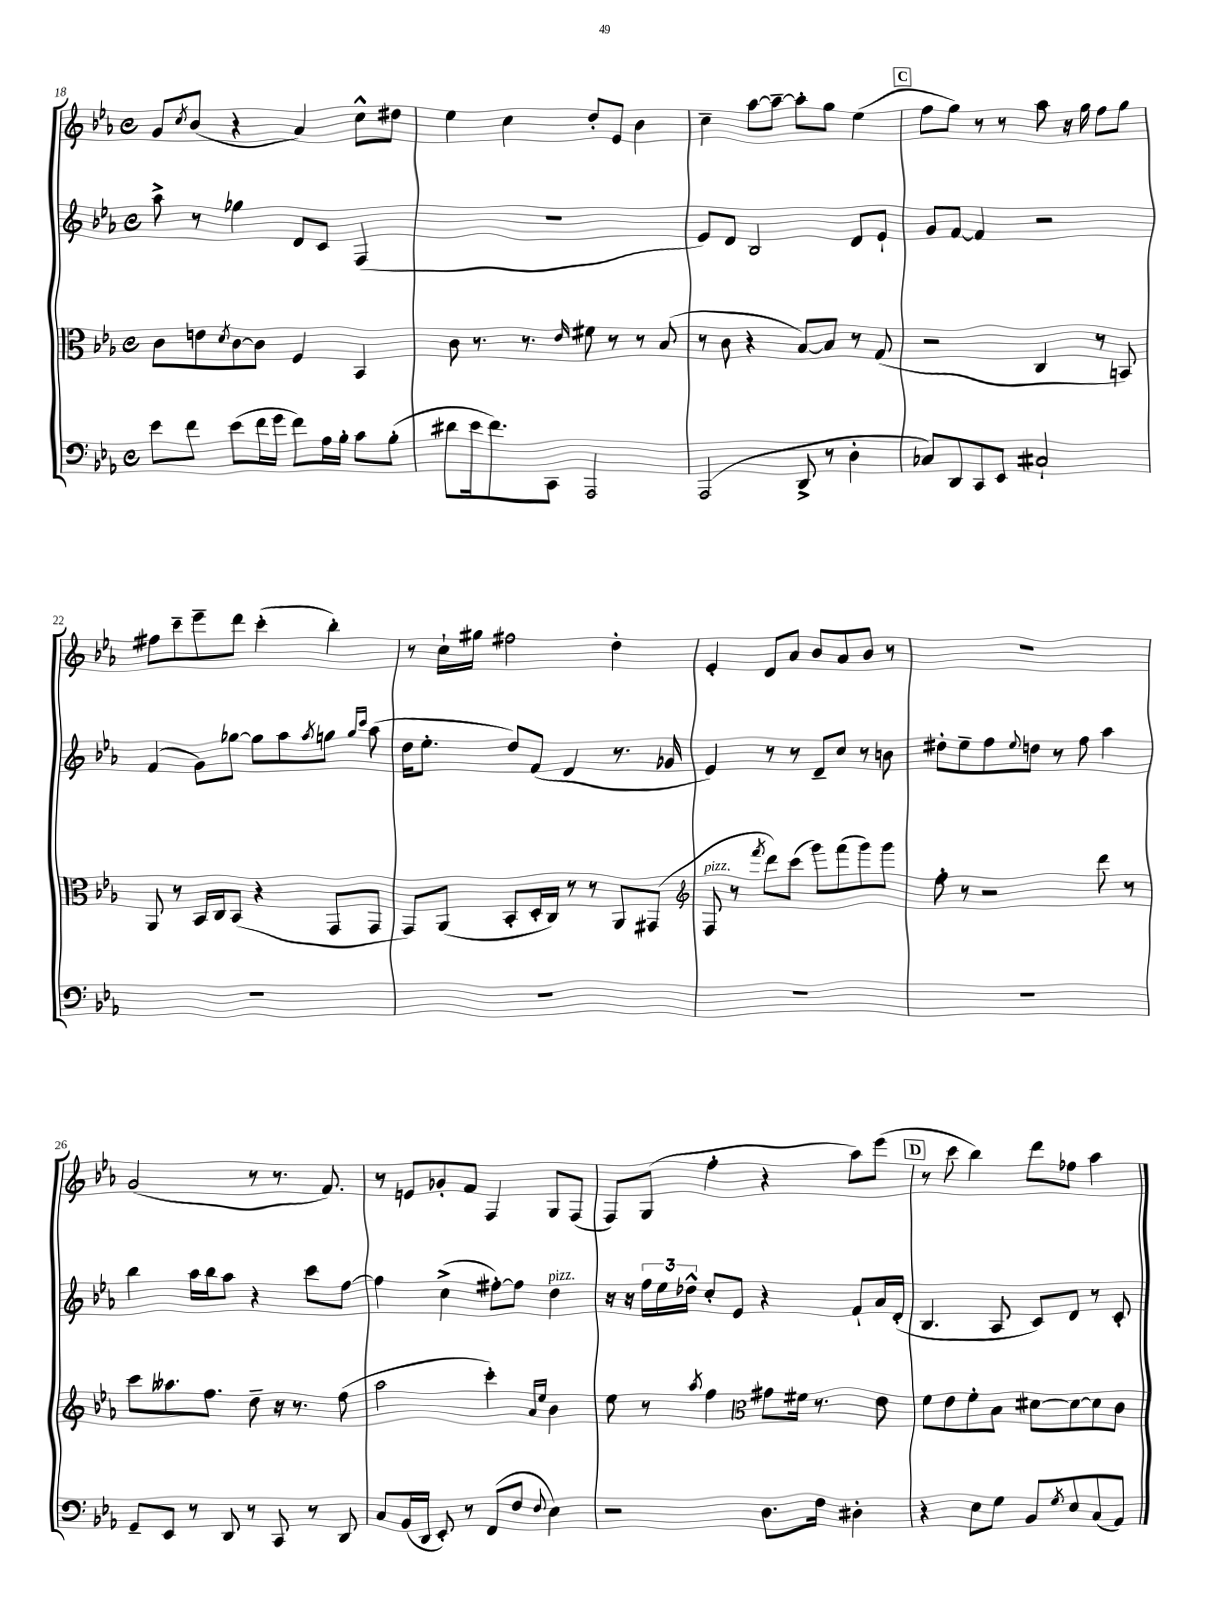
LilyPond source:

<<
\new StaffGroup <<
\new Staff = "s0" {
    \clef treble \key ees \major \defaultTimeSignature \time 4/4
    g'8 \acciaccatura { c''8 } bes'8( r4 aes'4) c''8-^ dis''8 |
    ees''4 c''4 d''8-. ees'8 bes'4 |
    c''4-- aes''8~ aes''8~-- aes''8-. g''8 ees''4( |
    \mark \markup { \box "C" } f''8 g''8) r8 r8 aes''8 r16 g''16 f''8 g''8 |
    fis''8 c'''8-- ees'''8-- d'''8 c'''4-.( bes''4-.) |
    r8 c''16-! gis''16 fis''2 d''4-. |
    ees'4-. d'8 aes'8 bes'8 aes'8 bes'8 r8 |
    R1 |
    g'2( r8 r8. f'8.) |
    r8 e'8 ges'8-. f'8 f4 g8 f8( |
    f8) g8( f''4-. r4 aes''8) ees'''8( |
    \mark \markup { \box "D" } r8 c'''8 bes''4) d'''8 fes''8 aes''4 \bar "|." |
}
\new Staff = "s1" {
    \clef treble \key ees \major \defaultTimeSignature \time 4/4
    aes''8-> r8 ges''4 d'8 c'8 f4( |
    R1 |
    ees'8) d'8 bes2 d'8 ees'8-! |
    \mark \markup { \box "C" } g'8 f'8~ f'4 r2 |
    f'4( g'8) ges''8~ ges''8 aes''8 \acciaccatura { aes''8 } g''8 \grace { g''16 c'''16 } aes''8( |
    d''16 ees''8.-. d''8) f'8( d'4 r8. ges'16 |
    ees'4) r8 r8 d'8-- c''8 r8 b'8 |
    dis''8-. ees''8-- f''8 \appoggiatura { ees''8 } d''8 r8 f''8 aes''4 |
    bes''4 aes''16 bes''16 aes''8 r4 c'''8 f''8~ |
    f''4 c''4->( fis''8~-.) fis''8 d''4^\markup { \italic "pizz." } |
    r16 r16 \tuplet 3/2 { f''16 ees''16 des''16-^ } c''8-. ees'8 r4 f'8-! aes'16 d'16-.( |
    \mark \markup { \box "D" } bes4. aes8 c'8) d'8 r8 c'8-. \bar "|." |
}
\new Staff = "s2" {
    \clef alto \key ees \major \defaultTimeSignature \time 4/4
    c'8 e'8 \acciaccatura { d'8 } c'8~ c'8 f4 bes,4 |
    c'8 r8. r8. \grace { ees'16 } fis'8 r8 r8 bes8( |
    r8 c'8 r4 bes8~) bes8 r8 g8( |
    \mark \markup { \box "C" } r2 c4 r8 b,8) |
    aes,8 r8 bes,16 c16 bes,8( r4 g,8 g,8 |
    g,8) aes,8( bes,8-. d16-. c16) r8 r8 aes,8 gis,8( |
    \clef treble f8^\markup { \italic "pizz." } r8 \acciaccatura { f'''8 } d'''8) c'''8( g'''8) f'''8( g'''8) g'''8 |
    f''8-. r8 r2 d'''8 r8 |
    c'''8 aeses''8. f''8. d''8-- r16 r8. f''8( |
    aes''2 c'''4-.) \grace { aes'16 ees''16 } bes'4 |
    ees''8 r8 \acciaccatura { aes''8 } f''4 \clef alto gis'8 fis'16 r8. ees'8 |
    \mark \markup { \box "D" } f'8 ees'8 f'8-. bes8 dis'8~ dis'8~ dis'8 c'8 \bar "|." |
}
\new Staff = "s3" {
    \clef bass \key ees \major \defaultTimeSignature \time 4/4
    ees'8 f'8 ees'8( f'16 g'16 f'8) aes16 bes16-. c'8 bes8-.( |
    dis'8 ees'16 f'8.) c,8 aes,,2 |
    aes,,2( d,8-> r8 d4-. |
    \mark \markup { \box "C" } ces8) d,8 c,8 ees,8 cis2-! |
    R1 |
    R1 |
    R1 |
    R1 |
    g,8-- ees,8 r8 d,8 r8 c,8 r8 d,8 |
    c8 bes,16( d,16 ees,8-.) r8 f,8( f8 \appoggiatura { f8 } ees4) |
    r2 d8. f16 dis4-. |
    \mark \markup { \box "D" } r4 ees8 g8 bes,8 \acciaccatura { g8 } ees8 c8( aes,8) \bar "|." |
}
>>
>>
\layout { \context { \Score currentBarNumber = #18 } }
